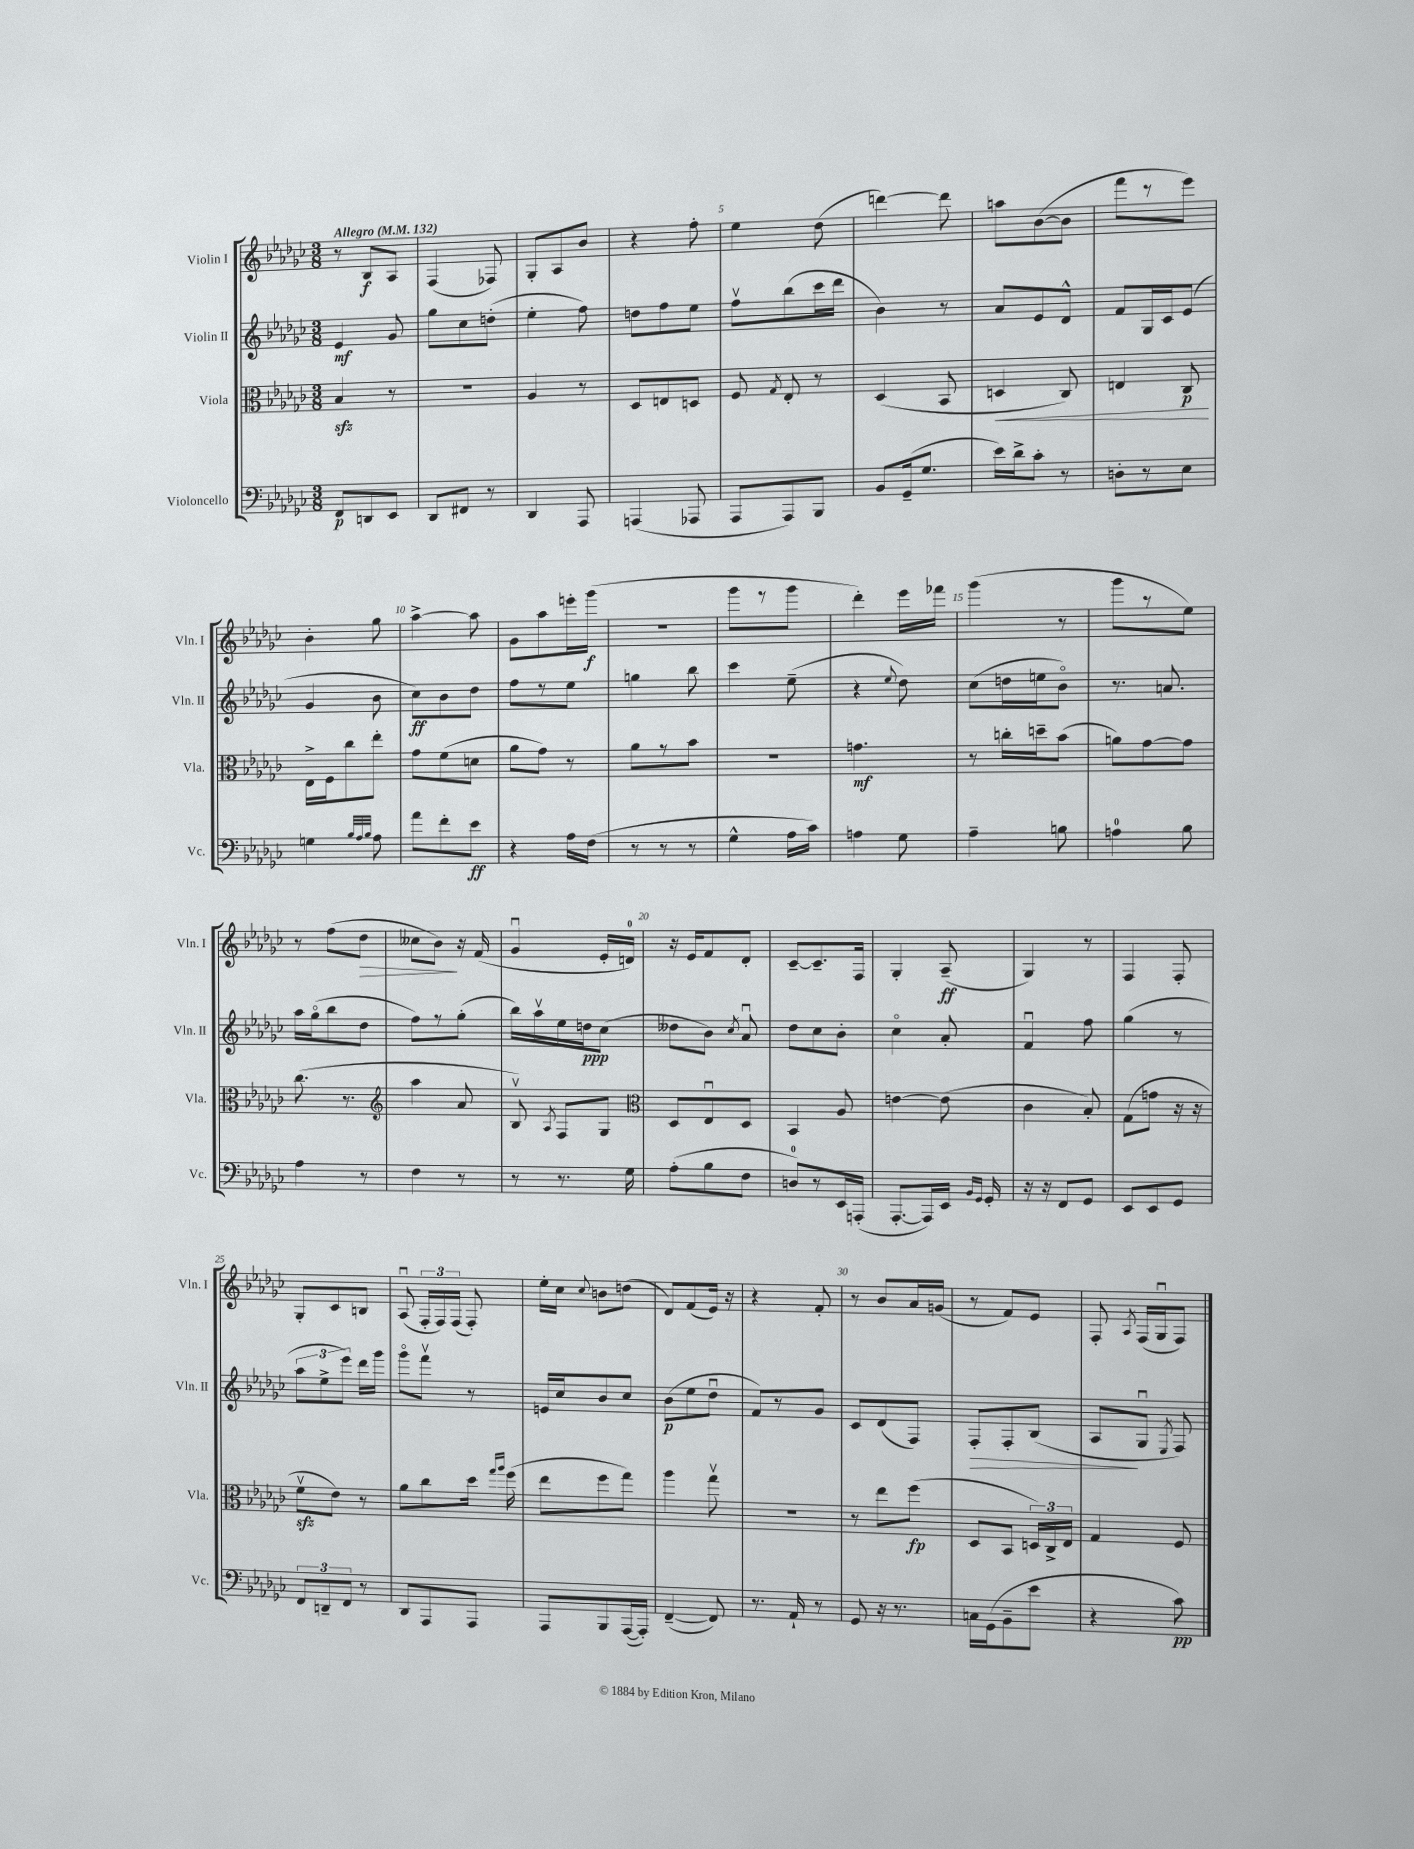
<<
\new StaffGroup <<
\new Staff = "s0" \with { instrumentName = "Violin I" shortInstrumentName = "Vln. I" } {
    \clef treble \key ges \major \numericTimeSignature \time 3/8 \tempo "Allegro" 4 = 132
    \autoBeamOff r8 bes8[\f aes8] |
    f4( fes8) |
    ges8[-. aes8 bes'8] |
    r4 f''8-. |
    ees''4 des''8( |
    d'''4~) d'''8 |
    a''8[ bes'8~( bes'8] |
    f'''8[ r8 ees'''8]) |
    bes'4-. ges''8 |
    aes''4~-> aes''8 |
    ges'8[ aes''8 e'''16-. ges'''16]\f( |
    R4. |
    ges'''8[ r8 ges'''8] |
    des'''4-.) ees'''16[ fes'''16] |
    ges'''4( r8 |
    ges'''8[ r8 ees''8]) |
    r8 f''8[( des''8]\> |
    ceses''8[ bes'8]\!) r16 f'16( |
    ges'4\downbow ees'16[-. d'16]-0) |
    r16 ees'16[ f'8 des'8]-. |
    ces'8[~-- ces'8.-- f16] |
    ges4-. aes8--\ff( |
    ges4) r8 |
    f4 f8-. |
    ges8[-. ces'8 b8] |
    aes8\downbow( \tuplet 3/2 { f16[-. f16) f16]( } f8-.) |
    ees''16[-. ces''16] \appoggiatura { ces''8 } b'8[ d''8]( |
    des'8[) f'8( ees'16]) r16 |
    r4 f'8-. |
    r8 bes'8[ aes'16 g'16]( |
    r8 f'8[) ees'8] |
    f8-. \acciaccatura { aes8 } f16[( ges16\downbow f8]) \bar "|." |
}
\new Staff = "s1" \with { instrumentName = "Violin II" shortInstrumentName = "Vln. II" } {
    \clef treble \key ges \major \numericTimeSignature \time 3/8
    \autoBeamOff ees'4\mf ges'8 |
    ges''8[ ces''8 d''8]-.( |
    ees''4-. f''8) |
    d''8[ f''8 ees''8] |
    f''8[\upbow bes''8( ces'''16 des'''16] |
    bes'4) r8 |
    aes'8[ ees'8 des'8]-^ |
    f'8[ ges16 ces'16 ees'8]( |
    ges'4 bes'8 |
    ces''8[\ff) bes'8 des''8] |
    f''8[ r8 ees''8] |
    g''4 bes''8 |
    ces'''4 ees''8--( |
    r4 \appoggiatura { ees''8 } des''8) |
    ces''8[( d''16 e''16 bes'8]\flageolet) |
    r8. a'8. |
    aes''16[ ges''16\flageolet( bes''8 des''8] |
    f''8[) r8 ges''8]-.( |
    bes''16[) aes''16\upbow ees''16 d''16\ppp ces''8]( |
    deses''8[ bes'8]) \acciaccatura { ces''8 } aes'8\downbow |
    des''8[ ces''8 bes'8]-. |
    ces''4\flageolet aes'8-. |
    f'4\downbow f''8 |
    ges''4( r8 |
    \tuplet 3/2 { aes''8[ ees''8-> ees'''8]) } des'''16[ ges'''16] |
    ges'''8[\flageolet f'''8]\upbow r8 |
    e'16[ ces''16 bes'8 ces''8] |
    bes'8[\p( ees''8 des''8]\downbow |
    f'8[) r8 ges'8] |
    ces'8[ des'8( f8]) |
    f8[-.\> f8-. bes8]( |
    aes8[\! ges8]\downbow \acciaccatura { ees8 } f8) \bar "|." |
}
\new Staff = "s2" \with { instrumentName = "Viola" shortInstrumentName = "Vla." } {
    \clef alto \key ges \major \numericTimeSignature \time 3/8
    \autoBeamOff bes4\sfz r8 |
    R4. |
    aes4 r8 |
    des8[ e8 d8] |
    f8 \acciaccatura { ges8 } ees8-. r8 |
    des4( bes,8 |
    d4\< ces8) |
    e4 ces8\p\! |
    ees16[-> f16 ces''8 ees''8]-. |
    ges'8[ f'8( d'8] |
    aes'8[ ges'8]) r8 |
    aes'8[ r8 bes'8] |
    R4. |
    g'4.\mf |
    r8 c''16[-. d''16-- bes'8]( |
    a'8[) ges'8~ ges'8] |
    ces''8.( r8. |
    \clef treble aes''4 aes'8 |
    bes8\upbow) \acciaccatura { aes8 } f8[ ges8] |
    \clef alto des8[ ees8\downbow des8] |
    bes,4 aes8 |
    e'4~ e'8( |
    ces'4 bes8-.) |
    ges8[( g'8] r16 r16 |
    f'8[\upbow\sfz ees'8]) r8 |
    aes'8[ ces''8 des''16] \grace { ges''16[ aes''16] } f''16( |
    ees''8[ f''8 ges''8]) |
    aes''4 ges''8\upbow |
    R4. |
    r8 ees''8[ f''8]\fp( |
    des8[ bes,8] \tuplet 3/2 { d16[) ces16-> ees16] } |
    ges4 f8 \bar "|." |
}
\new Staff = "s3" \with { instrumentName = "Violoncello" shortInstrumentName = "Vc." } {
    \clef bass \key ges \major \numericTimeSignature \time 3/8
    \autoBeamOff f,8[\p d,8 ees,8] |
    des,8[ fis,8] r8 |
    des,4 aes,,8 |
    a,,4( aes,,8 |
    aes,,8[ aes,,8) bes,,8] |
    bes,8[ ges,16--( ges8.] |
    ees'16[) des'16-> ces'8]-. r8 |
    d8[-. r8 ees8] |
    g4 \grace { bes32[ aes32 bes32] } aes8 |
    aes'8[ f'8-. ees'8]\ff |
    r4 aes16[ f16]( |
    r8 r8 r8 |
    ges4-^ aes16[ ces'16]) |
    a4 ges8 |
    aes4-- b8 |
    a4-0 bes8 |
    aes4 r8 |
    f4 r8 |
    r8 r8. ges16 |
    aes8[-.( bes8 f8] |
    d8[-0) r8 ees,16 a,,16]-.( |
    aes,,8.[~-. aes,,16) ees,16] \grace { bes,16[ ges,16] } ges,16-. |
    r16 r16 f,8[ ges,8] |
    ees,8[ ees,8 ges,8] |
    \tuplet 3/2 { f,8[ d,8-- f,8] } r8 |
    des,8[ aes,,8 aes,,8] |
    aes,,8[ bes,,8 aes,,16~( aes,,16]-.) |
    f,4~--( f,8) |
    r8. aes,16-! r8 |
    ges,8 r16 r8. |
    c16[ ges,16( bes,8-- ees'8] |
    r4 ces'8\pp) \bar "|." |
}
>>
>>
\layout { \context { \Score \override BarNumber.break-visibility = ##(#f #t #t) barNumberVisibility = #(every-nth-bar-number-visible 5) } }
